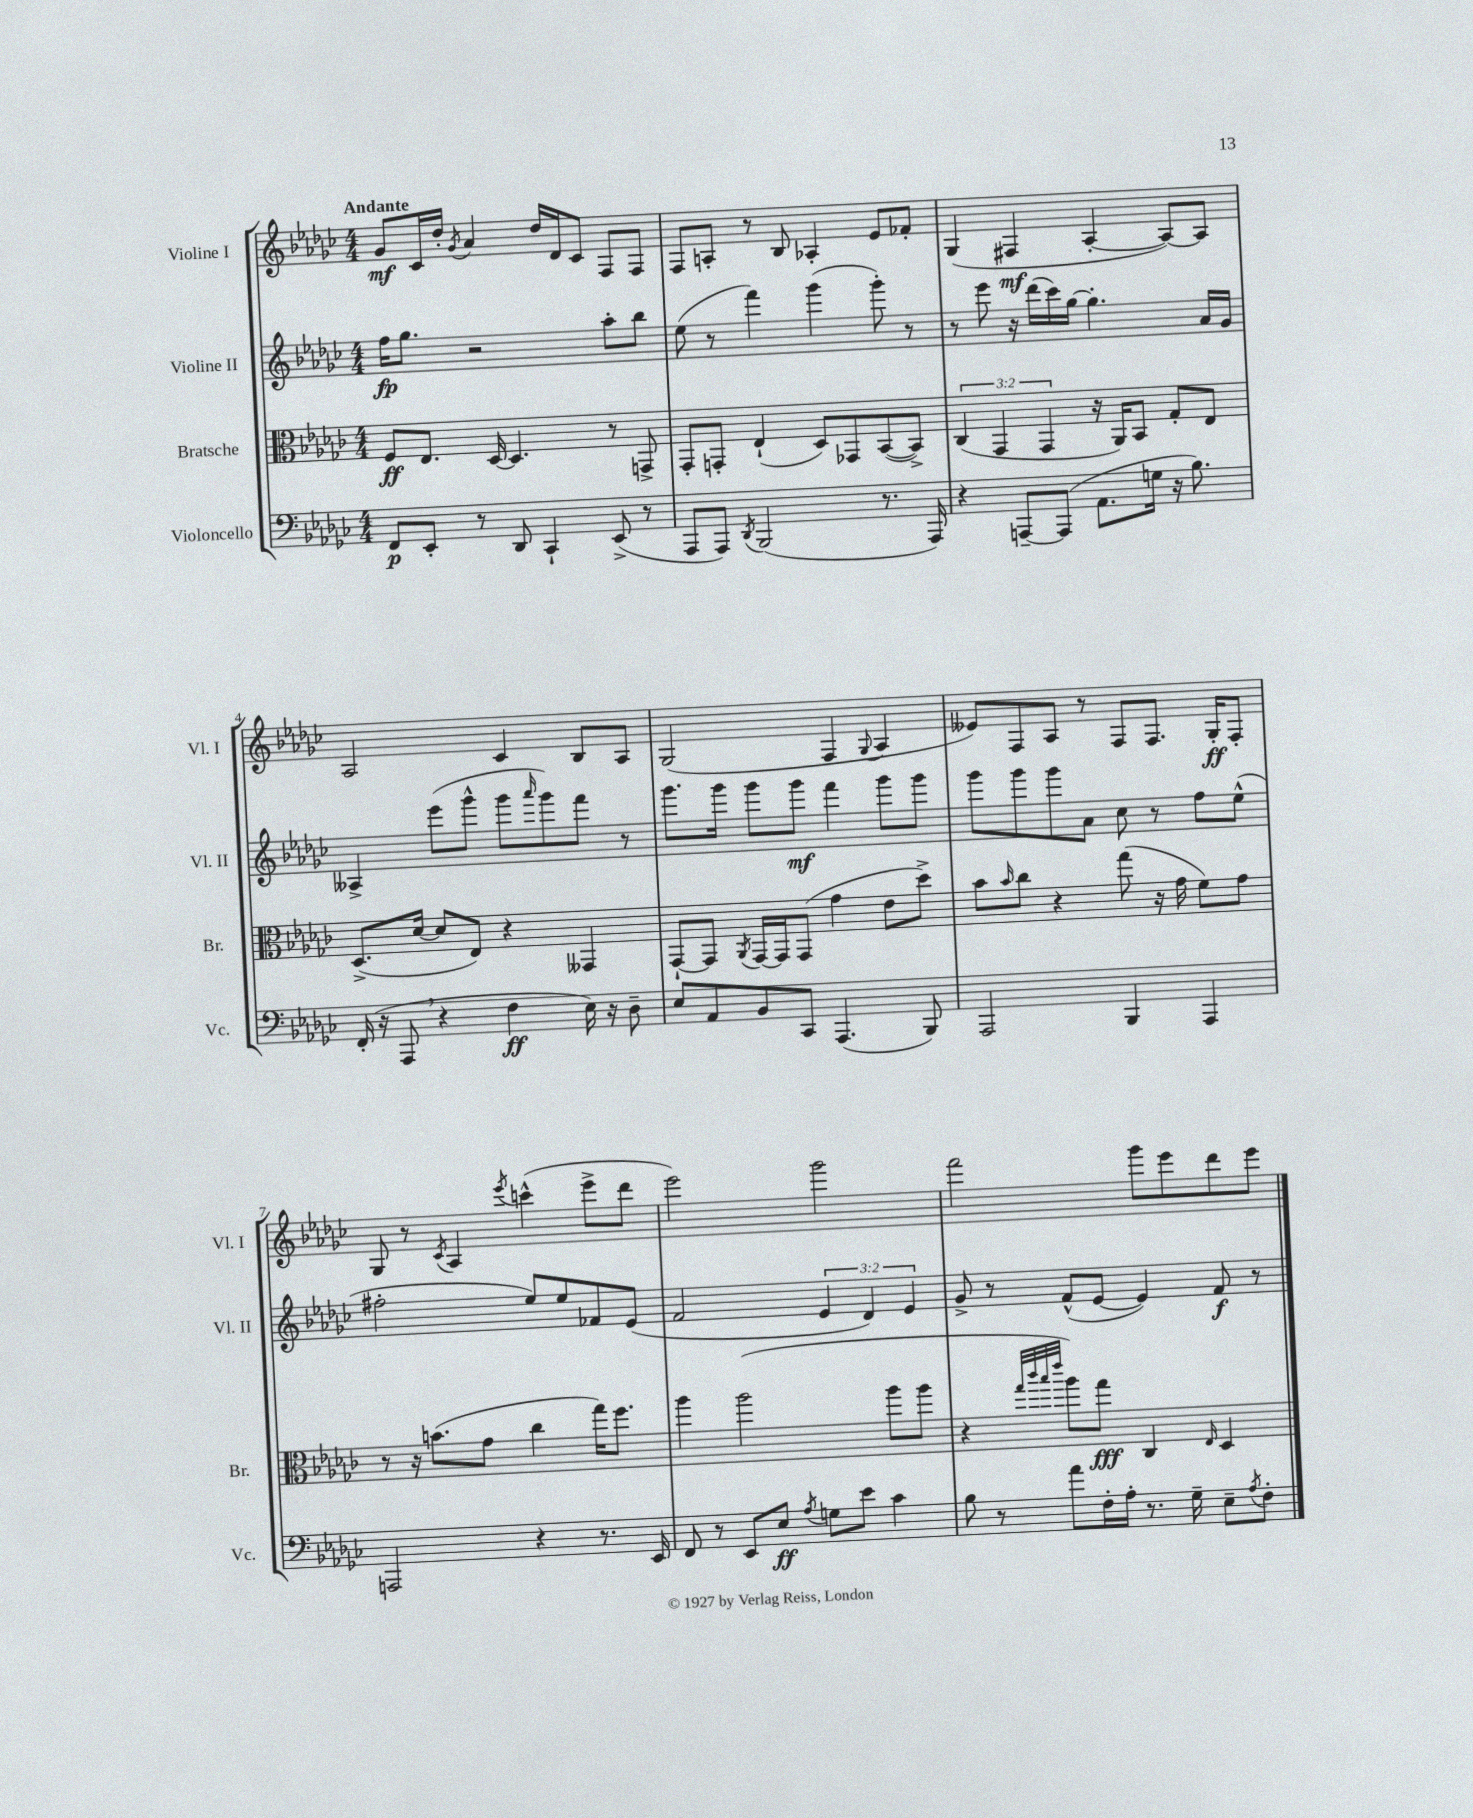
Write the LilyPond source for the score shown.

<<
\new StaffGroup <<
\new Staff = "s0" \with { instrumentName = "Violine I" shortInstrumentName = "Vl. I" } {
    \clef treble \key ges \major \numericTimeSignature \time 4/4 \tempo "Andante"
    ges'8\mf ces'16 des''16-. \acciaccatura { ges'8 } aes'4 des''16 des'16 ces'8 f8 f8 |
    f8 a8-. r8 bes8 aes4-. ees'8 fes'8-. |
    ges4( fis4\mf aes4~-. aes8~) aes8 |
    aes2 ces'4 bes8 aes8 |
    ges2( f4 \appoggiatura { ges8 } aes4 |
    eeses'8) f8 aes8 r8 f8 f8. ges16-.\ff f8-. |
    ges8 r8 \acciaccatura { ces'8 } aes4 \acciaccatura { ees'''8 } c'''4-^( ees'''8-> des'''8 |
    ees'''2) ges'''2 |
    f'''2 ges'''8 ees'''8 des'''8 ees'''8 \bar "|." |
}
\new Staff = "s1" \with { instrumentName = "Violine II" shortInstrumentName = "Vl. II" } {
    \clef treble \key ges \major \numericTimeSignature \time 4/4 \override Staff.TupletNumber.text = #tuplet-number::calc-fraction-text
    f''16\fp ges''8. r2 aes''8-. bes''8 |
    ees''8( r8 f'''4) ges'''4( ges'''8-.) r8 |
    r8 ees'''8 r16 des'''16( ces'''16) ges''16~ ges''4.-. aes'16 ges'16 |
    aeses4-> ees'''8( ges'''8-^ ges'''8 \grace { aes'''16 } ges'''8) f'''8 r8 |
    ges'''8. ges'''16 ges'''8 ges'''8\mf f'''4 ges'''8 ges'''8 |
    ges'''8 ges'''8 ges'''8 aes'8 ces''8 r8 f''8 ees''8-^( |
    fis''2-. ees''8) ees''8 fes'8 ees'8( |
    f'2 \tuplet 3/2 { ees'4 des'4) ees'4 } |
    ges'8-> r8 f'8-^( ees'8~ ees'4) f'8\f r8 \bar "|." |
}
\new Staff = "s2" \with { instrumentName = "Bratsche" shortInstrumentName = "Br." } {
    \clef alto \key ges \major \numericTimeSignature \time 4/4 \override Staff.TupletNumber.text = #tuplet-number::calc-fraction-text
    f8\ff ees8. des16~ des4. r8 g,8-> |
    ges,8-. g,8-. ees4-!( des8) ges,8 bes,8~( bes,8->) |
    \tuplet 3/2 { ces4( ges,4 ges,4 } r16 aes,16) bes,8 ges8-. ees8 |
    des8.->( des'16~ des'8 ees8) r4 geses,4 |
    ges,8~-! ges,8 \acciaccatura { aes,8 } ges,16~ ges,16 ges,8( ges'4 ees'8 des''8->) |
    bes'8 \grace { bes'16 } ces''8 r4 ges''8( r16 ges'16 f'8) ges'8 |
    r8 r16 b'8.( ges'8 ces''4 ges''16) f''8. |
    aes''4 aes''2( aes''8 aes''8 |
    r4 \grace { ges''32 ces'''32 bes''32 ees'''32 } aes''8) ges''8\fff ces4 \grace { ees16 } des4 \bar "|." |
}
\new Staff = "s3" \with { instrumentName = "Violoncello" shortInstrumentName = "Vc." } {
    \clef bass \key ges \major \numericTimeSignature \time 4/4
    f,8\p ees,8-. r8 des,8 ces,4-! ees,8->( r8 |
    aes,,8 aes,,8) \acciaccatura { des,8 } bes,,2( r8. aes,,16) |
    r4 a,,8~-- a,,8( aes,8. g16 r16 bes8.) |
    f,16-.( r16 aes,,8 \breathe r4 f4\ff ees16) r16 des8-- |
    ees8 aes,8 bes,8 ces,8 aes,,4.( bes,,8) |
    aes,,2 bes,,4 aes,,4 |
    a,,2 r4 r8. ees,16 |
    f,8 r8 ees,8 ees8\ff \acciaccatura { aes8 } g8 ees'8 ces'4 |
    bes8 r8 aes'8 f16-. aes16-. r8. ges16-- ees8-- \acciaccatura { aes8 } f8-. \bar "|." |
}
>>
>>
